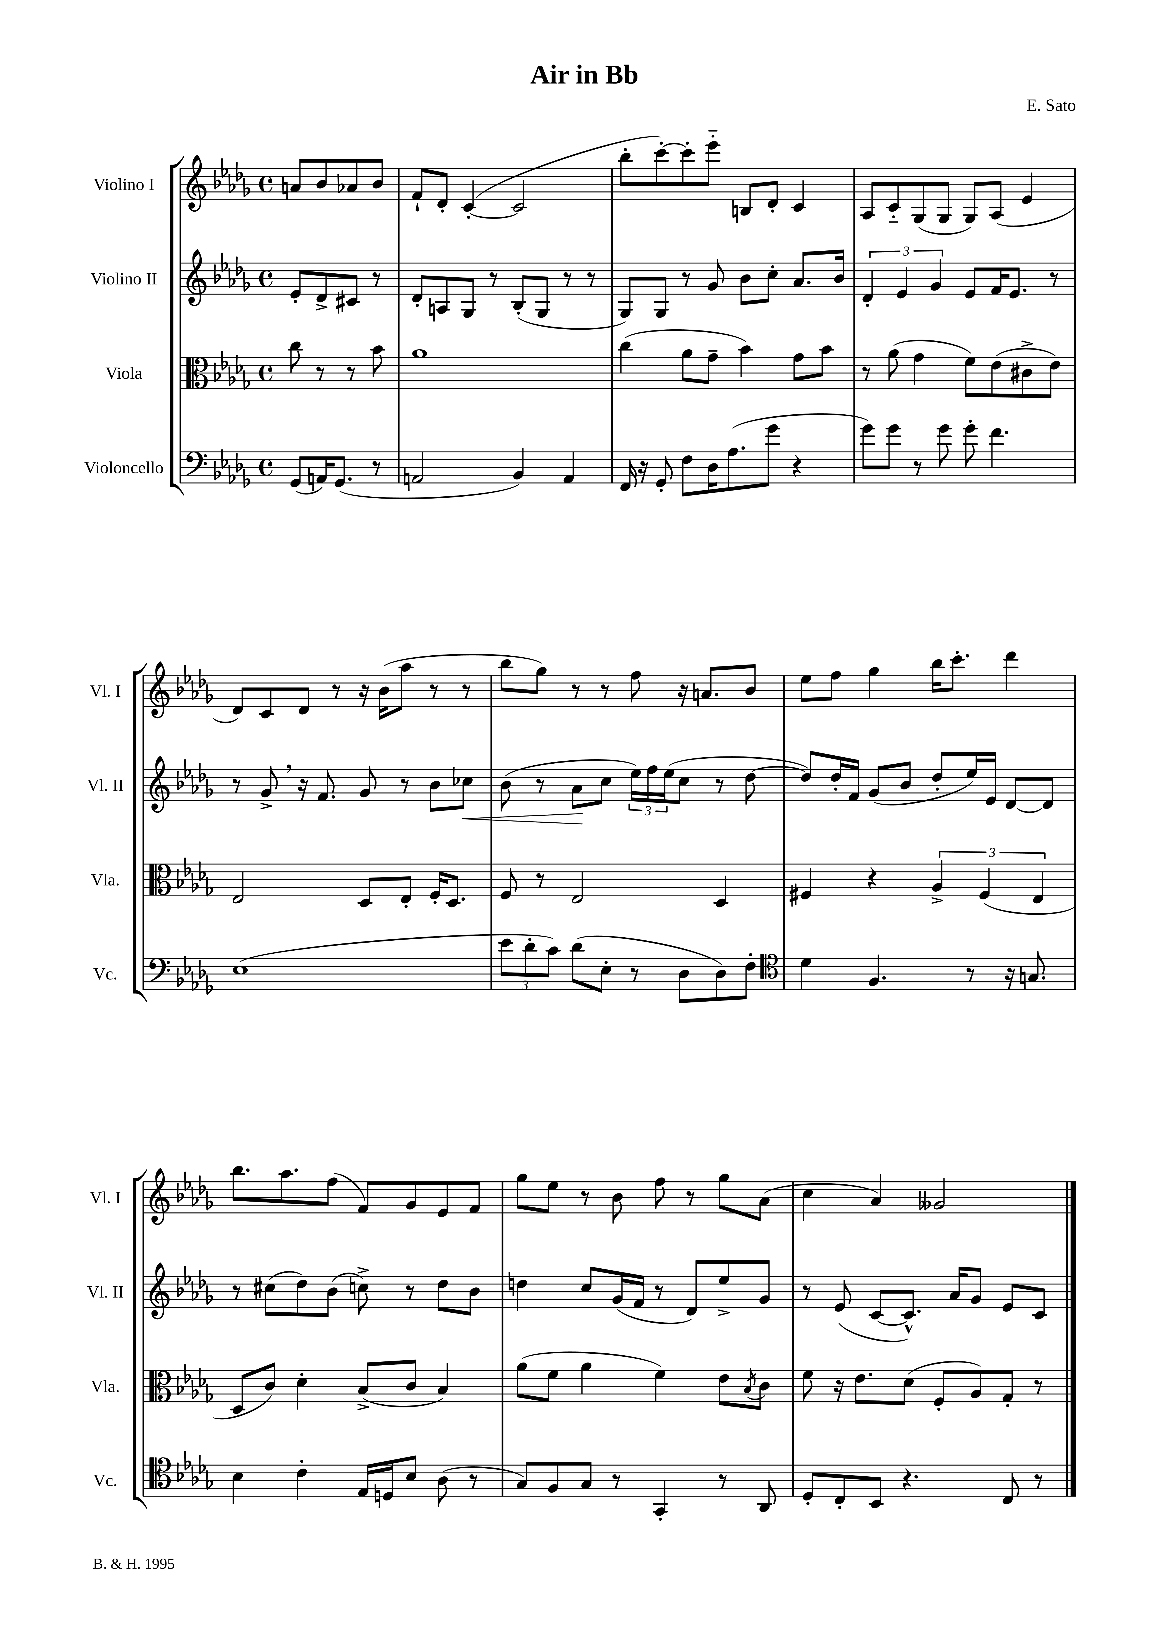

**kern	**kern	**kern	**dynam	**kern
*part4	*part3	*part2	*part2	*part1
*staff4	*staff3	*staff2	*staff2	*staff1
*I"Violoncello	*I"Viola	*I"Violino II	*	*I"Violino I
*I'Vc.	*I'Vla.	*I'Vl. II	*	*I'Vl. I
*clefF4	*clefC3	*clefG2	*	*clefG2
*k[b-e-a-d-g-]	*k[b-e-a-d-g-]	*k[b-e-a-d-g-]	*	*k[b-e-a-d-g-]
*M4/4	*M4/4	*M4/4	*	*M4/4
*met(c)	*met(c)	*met(c)	*	*met(c)
=	=	=	=	=
(8GG-/L	8cc\	8e-'/L	.	8an/L
16AAn/K)	8r	8d-^/	.	8b-/
(8.GG-/J	.	.	.	.
.	8r	8c#X/J	.	8a-X/
8r	8b-\	8r	.	8b-/J
=1	=1	=1	=1	=1
2AAn/	1a-	8d-'/L	.	8f`/L
.	.	8An/	.	8d-'/J
.	.	8G-/J	.	([4c'/
.	.	8r	.	.
4BB-/)	.	(8B-'/L	.	2c/]
.	.	8G-/J	.	.
4AA/	.	8r	.	.
.	.	8r	.	.
=2	=2	=2	=2	=2
16FF/	(4cc\	8G-/L)	.	8bb-'\L
16r	.	.	.	.
8GG-'/	.	8G-/J	.	[8ccc'\)
8F\L	8a-\L	8r	.	8ccc'\]
16D-\K	8g-~\J	8g-/	.	8eee-\J
(8.A-\	.	.	.	.
.	4b-\)	8b-\L	.	8Bn/L
8g-\J	.	8cc'\J	.	8d-'/J
4r	8g-\L	8.a-/L	.	4c/
.	8b-\J	.	.	.
.	.	16b-/Jk	.	.
=3	=3	=3	=3	=3
8g-\L)	8r	6d-'/	.	8A-/L
8g-\J	(8a-\	.	.	8c/
.	.	6e-/	.	.
8r	4g-\	.	.	(8G-/
.	.	6g-/	.	.
8g-\	.	.	.	8G-/J
8g-'\	8f\L)	8e-/L	.	8G-/L)
4.f\	(8e-\	16f/K	.	(8A-/J
.	.	8.e-/J	.	.
.	8c#X^\	.	.	4e-/
.	8e-\J)	8r	.	.
!!LO:LB:g=z
=4	=4	=4	=4	=4
(1E-	2E-/	8r	.	8d-/L)
.	.	8g-^,/	.	8c/
.	.	16r	.	8d-/J
.	.	8.f/	.	.
.	.	.	.	8r
.	8D-/L	8g-/	.	16r
.	.	.	.	(16b-\KL
.	8E-'/J	8r	.	8aa-\J
.	16F'/KL	8b-\L	.	8r
.	8.D-/J	.	.	.
!	!	!	!LO:HP:b	!
.	.	8cc-X\J	<	8r
=5	=5	=5	=5	=5
12e-\L	8F/	(8b-\	.	8bb-\L
12d-'\	.	.	.	.
.	8r	8r	.	8gg-\J)
12c\J)	.	.	.	.
(8d-\L	2E-/	8a-\L	.	8r
8E-'\J	.	8cc\J	[	8r
8r	.	24ee-\LL)	.	8ff\
.	.	24ff\	.	.
.	.	(24ee-\J	.	.
8D-\L	.	8cc\J	.	16r
.	.	.	.	8.an/L
8D-\)	4D-/	8r	.	.
8F'\J	.	[8dd-\	.	8b-/J
=6	=6	=6	=6	=6
*clefC4	*	*	*	*
4d-\	4F#X/	8dd-/L])	.	8ee-\L
.	.	16dd-'/L	.	8ff\J
.	.	16f/JJ	.	.
4.F/	4r	(8g-/L	.	4gg-\
.	.	8b-/J	.	.
.	6A-^/	8dd-'/L	.	16bb-\KL
.	.	.	.	8.ccc'\J
8r	.	16ee-/L)	.	.
.	(6F#/	.	.	.
.	.	16e-/JJ	.	.
16r	.	[8d-/L	.	4ddd-\
8.Gn/	.	.	.	.
.	6E-/	.	.	.
.	.	8d-/J]	.	.
!!LO:LB:g=z
=7	=7	=7	=7	=7
4B-\	8D-/L	8r	.	8.bb-\L
.	8c/J)	(8cc#X\L	.	.
.	.	.	.	8.aa-\
4c'\	4d-'\	8dd-\)	.	.
.	.	(8b-\J	.	(8ff\J
16E-/LL	(8B-^/L	8ccn^\)	.	8f/L)
16Dn/J	.	.	.	.
8B-/J	8c/J	8r	.	8g-/
(8A-\	4B-/)	8dd-\L	.	8e-/
8r	.	8b-\J	.	8f/J
=8	=8	=8	=8	=8
8G-/L)	(8a-\L	4ddn\	.	8gg-\L
8F/	8f\J	.	.	8ee-\J
8G-/J	4a-\	8cc/L	.	8r
8r	.	(16g-/L	.	8b-\
.	.	16f/JJ	.	.
4GG-'/	4f\)	8r	.	8ff\
.	.	8d-/L)	.	8r
8r	8e-\L	8ee-^/	.	8gg-\L
.	8qB-/	.	.	.
8AA-/	8c\J	8g-/J	.	(8a-\J
=9	=9	=9	=9	=9
8D-'/L	8f\	8r	.	4cc\
8C'/	16r	(8e-/	.	.
.	8.e-\L	.	.	.
8BB-/J	.	[8c/L	.	4a-/)
4.r	(8d-\J	8.c^^/J])	.	.
.	8F'/L	.	.	2g--X/
.	.	16a-/KL	.	.
.	8A-/)	8g-/J	.	.
8C/	8G-'/J	8e-/L	.	.
8r	8r	8c/J	.	.
==	==	==	==	==
*-	*-	*-	*-	*-
